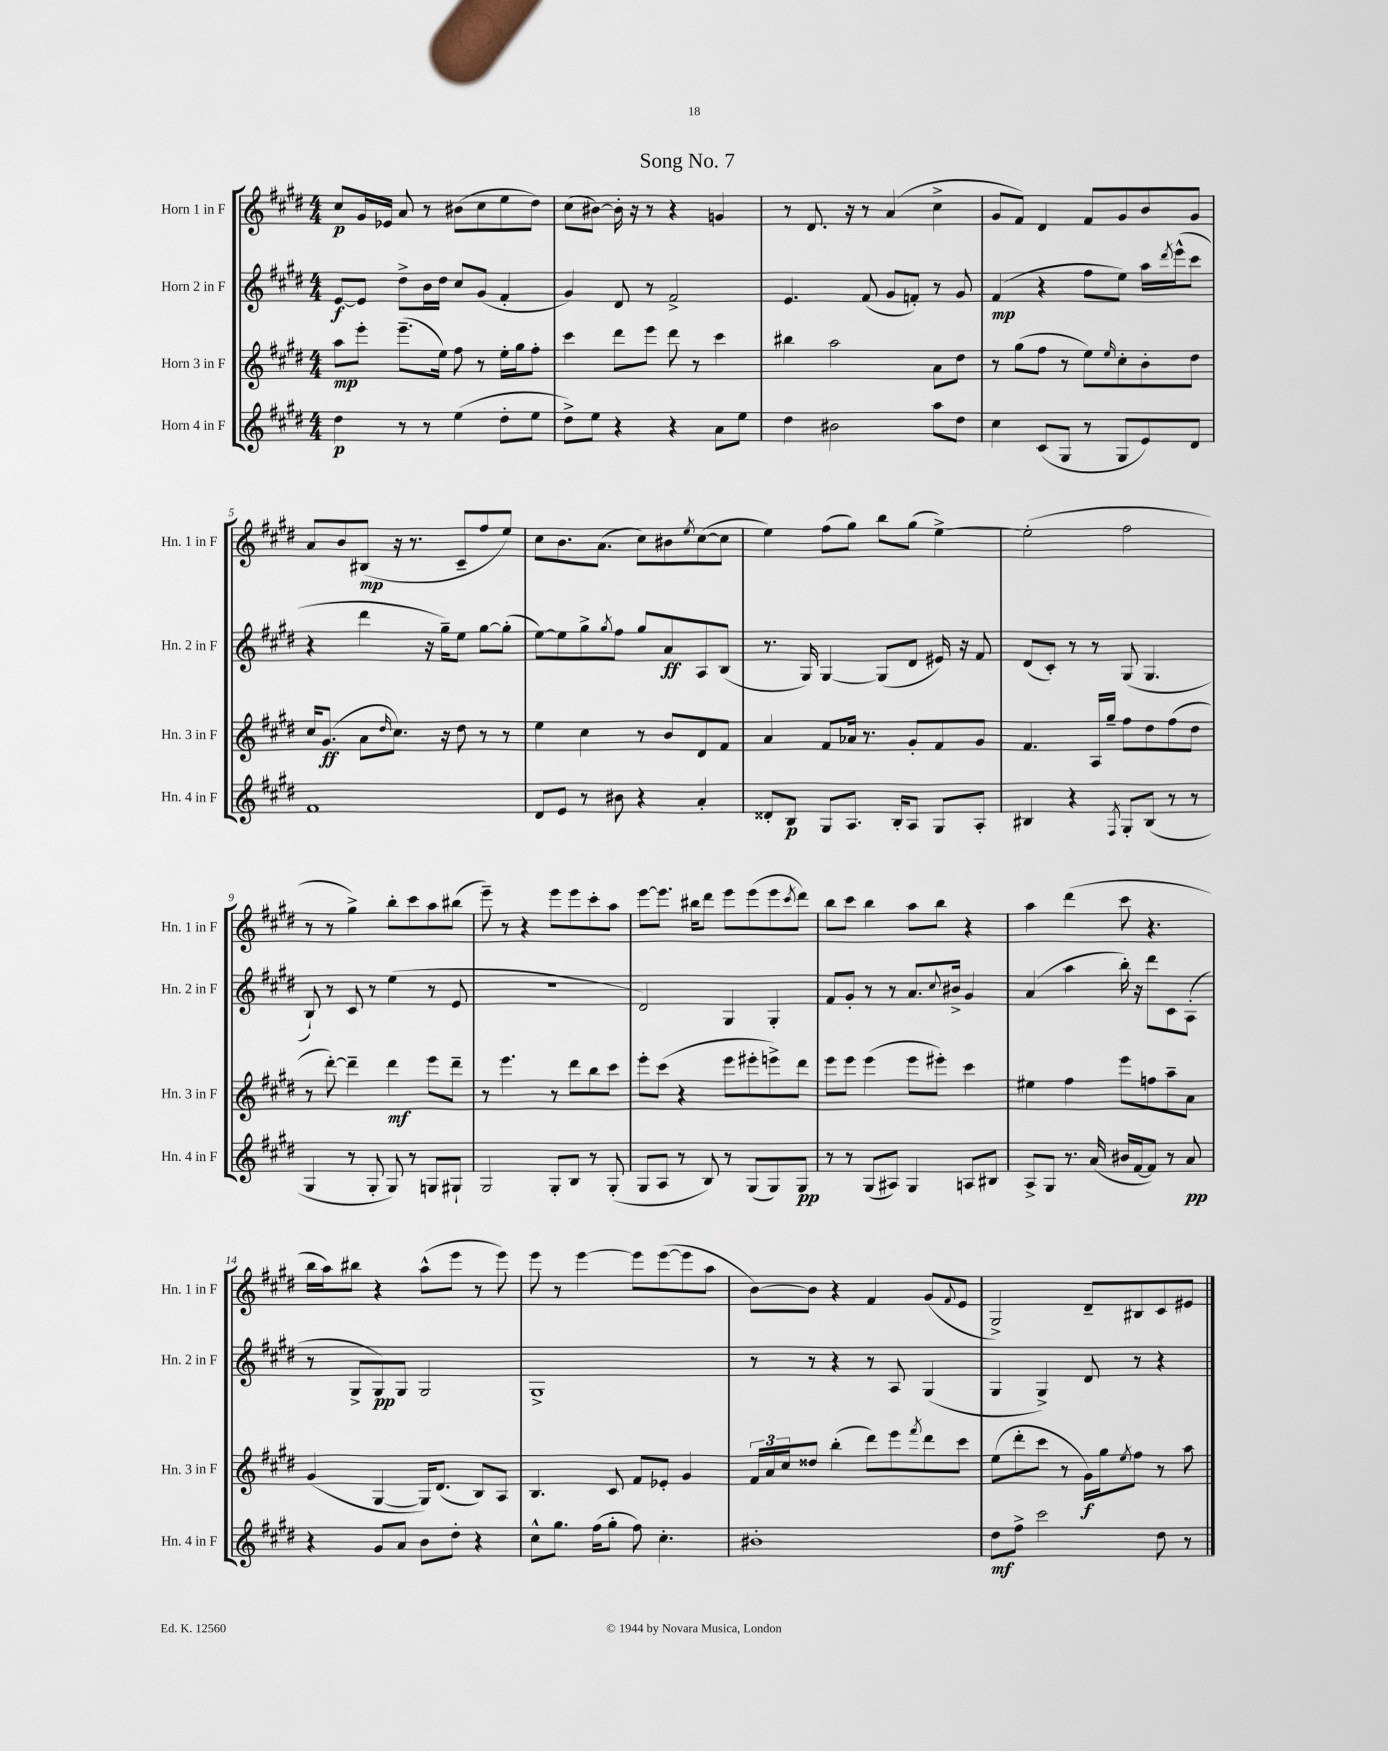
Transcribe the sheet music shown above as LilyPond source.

\header { title = "Song No. 7" }
<<
\new StaffGroup <<
\new Staff = "s0" \with { instrumentName = "Horn 1 in F" shortInstrumentName = "Hn. 1 in F" } {
    \clef treble \key e \major \numericTimeSignature \time 4/4
    cis''8\p gis'16 ees'16 a'8 r8 bis'8( cis''8 e''8 dis''8) |
    cis''8( bis'8~) bis'16-. r16 r8 r4 g'4 |
    r8 dis'8. r16 r8 a'4( cis''4-> |
    gis'8 fis'8) dis'4 fis'8 gis'8 b'8 gis'8 |
    a'8 b'8 bis8\mp( r16 r8. cis'8-- fis''8 e''8) |
    cis''8 b'8. a'8.( cis''8) bis'8 \acciaccatura { e''8 } cis''8~( cis''8 |
    e''4) fis''8( gis''8) b''8 gis''8( e''4~->) |
    e''2-.( fis''2 |
    r8 r8 gis''4->) b''8-. cis'''8 a''8 bis''8( |
    e'''8--) r8 r4 e'''8 e'''8 cis'''8-. a''8 |
    e'''8~ e'''8. bis''16 dis'''8 e'''8 e'''8( e'''8 \acciaccatura { cis'''8 } dis'''8) |
    b''8 cis'''8 b''4 a''8 b''8 r4 |
    a''4 dis'''4( cis'''8 r4. |
    b''16 a''16) bis''8 r4 a''8-^( e'''8 r8 e'''8) |
    e'''8 r8 e'''4~ e'''8 e'''8~( e'''8 a''8 |
    b'8~) b'8 r4 fis'4 gis'8( \appoggiatura { fis'8 } e'8 |
    gis2->) dis'8-- bis8 cis'8 eis'8 \bar "|." |
}
\new Staff = "s1" \with { instrumentName = "Horn 2 in F" shortInstrumentName = "Hn. 2 in F" } {
    \clef treble \key e \major \numericTimeSignature \time 4/4
    e'8~\f e'8 dis''8-> b'16 dis''16 cis''8 gis'8( fis'4-. |
    gis'4) dis'8 r8 fis'2-> |
    e'4. fis'8( gis'8 f'8-.) r8 gis'8 |
    fis'4\mp( r4 fis''8 e''8) a''16 \acciaccatura { dis'''8 } e'''16-^( cis'''8 |
    r4 dis'''4 r16 gis''16--) e''8 gis''8~ gis''8-.( |
    e''8~) e''8 gis''8-> \acciaccatura { gis''8 } fis''8 gis''8 a'8\ff a8 b8( |
    r8. gis16) gis4~ gis8( dis'8 eis'16) r16 fis'8 |
    dis'8( cis'8-.) r8 r8 gis8( gis4. |
    b8-!) r8 cis'8 r8 e''4( r8 e'8 |
    R1 |
    dis'2) gis4 gis4-. |
    fis'8 gis'8-. r8 r8 a'8. \appoggiatura { cis''8 } bis'16-> gis'4 |
    a'4( a''4 b''16-.) r16 dis'''8 cis'8 a8-.( |
    r8 gis8-> gis8\pp) gis8 gis2 |
    gis1-> |
    r8 r8 r4 r8 a8 gis4( |
    gis4 gis4->) dis'8 r8 r4 \bar "|." |
}
\new Staff = "s2" \with { instrumentName = "Horn 3 in F" shortInstrumentName = "Hn. 3 in F" } {
    \clef treble \key e \major \numericTimeSignature \time 4/4
    a''8\mp e'''8-. e'''8.--( e''16) fis''8 r8 e''16-. gis''16 fis''8-. |
    cis'''4 dis'''8 e'''8 dis'''8 r8 cis'''4 |
    bis''4 a''2 a'8 dis''8 |
    r8 gis''8( fis''8 r8 e''8) \grace { e''16 } cis''8-. b'8-. dis''8 |
    cis''16 gis'8.\ff( a'8 \grace { dis''16 } cis''8.) r16 dis''8 r8 r8 |
    e''4 cis''4 r8 b'8 dis'8 fis'8 |
    a'4 fis'8 aes'16 r8. gis'8-. fis'8 gis'8 |
    fis'4. a16 gis''16-- fis''8 dis''8 fis''8( dis''8 |
    r8 dis'''8~-.) dis'''4-- dis'''4\mf e'''8 dis'''8-- |
    r8 e'''4. r8 dis'''8 b''8 cis'''8 |
    e'''8-. cis'''8( r4 e'''8 eis'''8-. e'''8->) dis'''8 |
    e'''8 e'''8 e'''4( e'''8 eis'''8-.) cis'''4 |
    eis''4 fis''4 e'''8 f''8 a''8-- a'8 |
    gis'4( gis4~ gis16) dis'8.( b8) a8 |
    b4. cis'8 fis'8 ees'8-. gis'4 |
    \tuplet 3/2 { fis'16 a'16 cis''16 } disis''8 b''4-.( dis'''8) e'''8 \acciaccatura { fis'''8 } dis'''8 cis'''8 |
    e''8( dis'''8-. cis'''8 r8 gis'16\f) gis''16 \acciaccatura { e''8 } fis''8 r8 a''8 \bar "|." |
}
\new Staff = "s3" \with { instrumentName = "Horn 4 in F" shortInstrumentName = "Hn. 4 in F" } {
    \clef treble \key e \major \numericTimeSignature \time 4/4
    dis''4\p r8 r8 e''4( dis''8-. e''8 |
    dis''8->) e''8 r4 r4 a'8 e''8 |
    dis''4 bis'2 a''8 dis''8 |
    cis''4 cis'8( gis8 r8 gis8 e'8) dis'8 |
    fis'1 |
    dis'8 e'8 r8 bis'8 r4 a'4-. |
    disis'8-. b8\p gis8 a8. b16-. a8 gis8 a8-. |
    bis4 r4 \acciaccatura { fis8 } gis8-. bis8( r8 r8 |
    gis4 r8 gis8-. gis8) r8 g8 gis8-! |
    gis2 gis8-. b8 r8 gis8-.( |
    gis8 a8 r8 b8) r8 gis8( gis8) gis8\pp |
    r8 r8 gis8( ais8) gis4 a8 bis8 |
    a8-> gis8 r8. a'16( bis'16 fis'16~ fis'8) r8 a'8\pp |
    r4 gis'8 a'8 b'8 dis''8-. r4 |
    cis''8-^ gis''8. fis''16( gis''8-. fis''8) cis''4.-. |
    bis'1-. |
    dis''8\mf fis''8-> cis'''2 dis''8 r8 \bar "|." |
}
>>
>>
